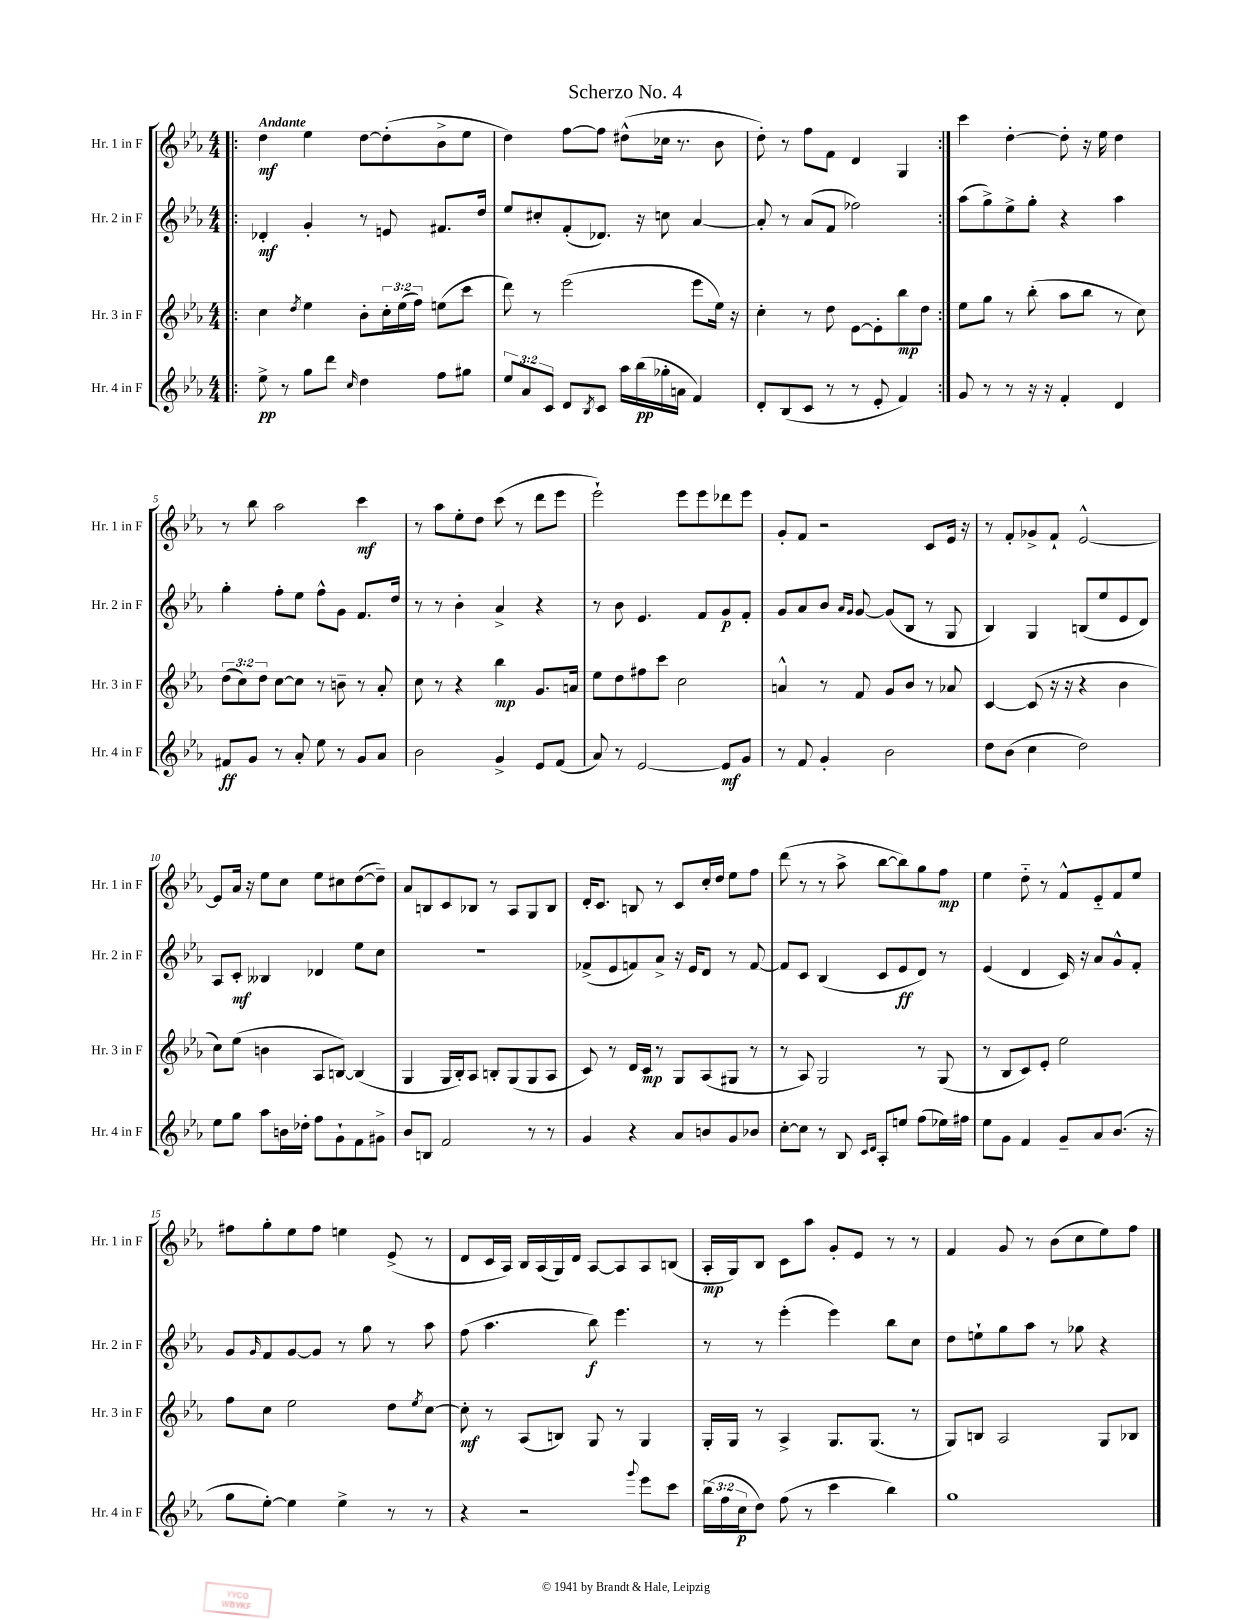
\header { title = "Scherzo No. 4" }
<<
\new StaffGroup <<
\new Staff = "s0" \with { instrumentName = "Hr. 1 in F" shortInstrumentName = "Hr. 1 in F" } {
    \clef treble \key ees \major \numericTimeSignature \time 4/4 \tempo "Andante"
    \repeat volta 2 { \bar ".|:" d''4\mf ees''4 d''8~ d''8-.( bes'8-> ees''8 |
    d''4) f''8~ f''8 dis''8-^( ces''16 r8. bes'8 |
    d''8-.) r8 f''8 f'8 d'4 g4 | }
    c'''4 d''4~-. d''8-. r16 ees''16 d''4 |
    r8 bes''8 aes''2 c'''4\mf |
    r8 aes''8 ees''8-. d''8 c'''8( r8 d'''8 ees'''8 |
    ees'''2-!) ees'''8 ees'''8 des'''8 ees'''8 |
    g'8-. f'8 r2 c'8 ees'16 r16 |
    r8 f'8-. ges'8-> f'8-! ees'2~-^ |
    ees'8 aes'16 r16 ees''8 c''8 ees''8 cis''8 d''8~( d''8--) |
    aes'8 b8 c'8 bes8 r8 aes8 g8 bes8 |
    d'16-. c'8. b8 r8 c'8 c''16-. d''16 ees''8 f''8 |
    d'''8( r8 r8 aes''8-> bes''8~ bes''8) g''8 f''8\mp |
    ees''4 d''8-_ r8 f'8-^ ees'8-_ f'8 ees''8 |
    fis''8 g''8-. ees''8 fis''8 e''4 ees'8->( r8 |
    d'8 c'16 aes16) bes16 aes16( g16) d'16 aes8~ aes8 aes8 b8( |
    aes16-.\mp g16) bes8 c'8 aes''8 g'8-. ees'8 r8 r8 |
    f'4 g'8 r8 bes'8( c''8 ees''8) f''8 \bar "|." |
}
\new Staff = "s1" \with { instrumentName = "Hr. 2 in F" shortInstrumentName = "Hr. 2 in F" } {
    \clef treble \key ees \major \numericTimeSignature \time 4/4
    \repeat volta 2 { \bar ".|:" des'4-.\mf g'4-. r8 e'8 fis'8. d''16 |
    ees''8 cis''8-. f'8-.( des'8.) r16 c''8 aes'4~ |
    aes'8-. r8 aes'8( f'8 fes''2) | }
    aes''8( g''8->) ees''8-> g''8-. r4 aes''4 |
    g''4-. f''8-. ees''8 f''8-^ g'8 f'8. d''16 |
    r8 r8 bes'4-. aes'4-> r4 |
    r8 bes'8 ees'4. f'8 g'8\p f'8-. |
    g'8 aes'8 bes'8 \grace { aes'16 g'16 } g'8~ g'8( bes8 r8 g8 |
    bes4) g4 b8( ees''8 ees'8 d'8) |
    aes8 c'8-.\mf beses4 des'4 ees''8 c''8 |
    R1 |
    fes'8->( ees'8 f'8) aes'8-> r16 ees'16 d'8 r8 f'8~ |
    f'8 c'8 bes4( c'8 ees'8\ff d'8) r8 |
    ees'4( d'4 c'16) r16 aes'8 g'8-^ f'8-. |
    g'8 \grace { g'16 } f'8 g'8~ g'8 r8 g''8 r8 aes''8 |
    f''8( aes''4. bes''8\f) ees'''4. |
    r8 r8 ees'''4-.( ees'''4) bes''8 c''8 |
    d''8 e''8-! g''8 aes''8 r8 ges''8 r4 \bar "|." |
}
\new Staff = "s2" \with { instrumentName = "Hr. 3 in F" shortInstrumentName = "Hr. 3 in F" } {
    \clef treble \key ees \major \numericTimeSignature \time 4/4 \override Staff.TupletNumber.text = #tuplet-number::calc-fraction-text
    \repeat volta 2 { \bar ".|:" c''4 \acciaccatura { d''8 } ees''4 bes'8-. \tuplet 3/2 { c''16-. ees''16( f''16) } e''8( c'''8 |
    d'''8) r8 ees'''2( ees'''8 ees''16) r16 |
    c''4-. r8 d''8 ees'8~ ees'8-. bes''8\mp d''8 | }
    ees''8 g''8 r8 bes''8-.( aes''8 bes''8 r8 c''8) |
    \tuplet 3/2 { d''8( c''8) d''8 } c''8~ c''8 r8 b'8-- r8 aes'8-. |
    c''8 r8 r4 bes''4\mp g'8. a'16 |
    ees''8 d''8 fis''8 c'''8 c''2 |
    a'4-^ r8 f'8 g'8 bes'8 r8 aes'8 |
    c'4~ c'8( r16 r16 r4 bes'4 |
    c''8) ees''8( b'4 aes8 b8~) b4( |
    g4 g16 bes16-.) aes8 b8-. g8( g8 aes8 |
    c'8) r8 d'16 c'16\mp r8 g8 aes8( gis8 r8 |
    r8 aes8) g2 r8 g8( |
    r8 bes8 c'8) ees'8-. ees''2 |
    f''8 c''8 ees''2 d''8 \acciaccatura { ees''8 } c''8~ |
    c''8-.\mf r8 aes8( b8) g8 r8 g4 |
    g16-. g16 r8 aes4-> g8. g8.( r8 |
    g8) b8 aes2 g8 bes8 \bar "|." |
}
\new Staff = "s3" \with { instrumentName = "Hr. 4 in F" shortInstrumentName = "Hr. 4 in F" } {
    \clef treble \key ees \major \numericTimeSignature \time 4/4 \override Staff.TupletNumber.text = #tuplet-number::calc-fraction-text
    \repeat volta 2 { \bar ".|:" ees''8->\pp r8 g''8 d'''8 \grace { c''16 } d''4 f''8 gis''8 |
    \tuplet 3/2 { ees''8 aes'8 c'8 } d'8 \acciaccatura { bes8 } c'8 aes''16 bes''16\pp( ges''16-. a'16 f'4) |
    d'8-. bes8( c'8 r8 r8 ees'8-. f'4) | }
    g'8 r8 r8 r16 r16 f'4-. d'4 |
    fis'8\ff g'8 r8 aes'8-. ees''8 r8 g'8 aes'8 |
    bes'2 g'4-> ees'8 f'8( |
    aes'8) r8 ees'2~ ees'8\mf g'8 |
    r8 f'8 g'4-. bes'2 |
    d''8 bes'8( c''4 d''2) |
    ees''8 g''8 aes''8 b'16 des''16-. f''8 g'8-! f'8 gis'8-> |
    bes'8 b8 f'2 r8 r8 |
    g'4 r4 aes'8 b'8 g'8 bes'8 |
    c''8~-. c''8 r8 bes8 \grace { c'16 d'16 } aes8-. e''8 f''8( ees''16) fis''16 |
    ees''8 g'8 f'4 g'8-- aes'8 bes'8.( r16 |
    g''8 ees''8~-.) ees''4 ees''4-> r8 r8 |
    r4 r2 \appoggiatura { g'''8 } ees'''8 c'''8 |
    \tuplet 3/2 { bes''16( f''16 c''16\p } d''8) f''8( r8 c'''4 bes''4) |
    g''1 \bar "|." |
}
>>
>>
